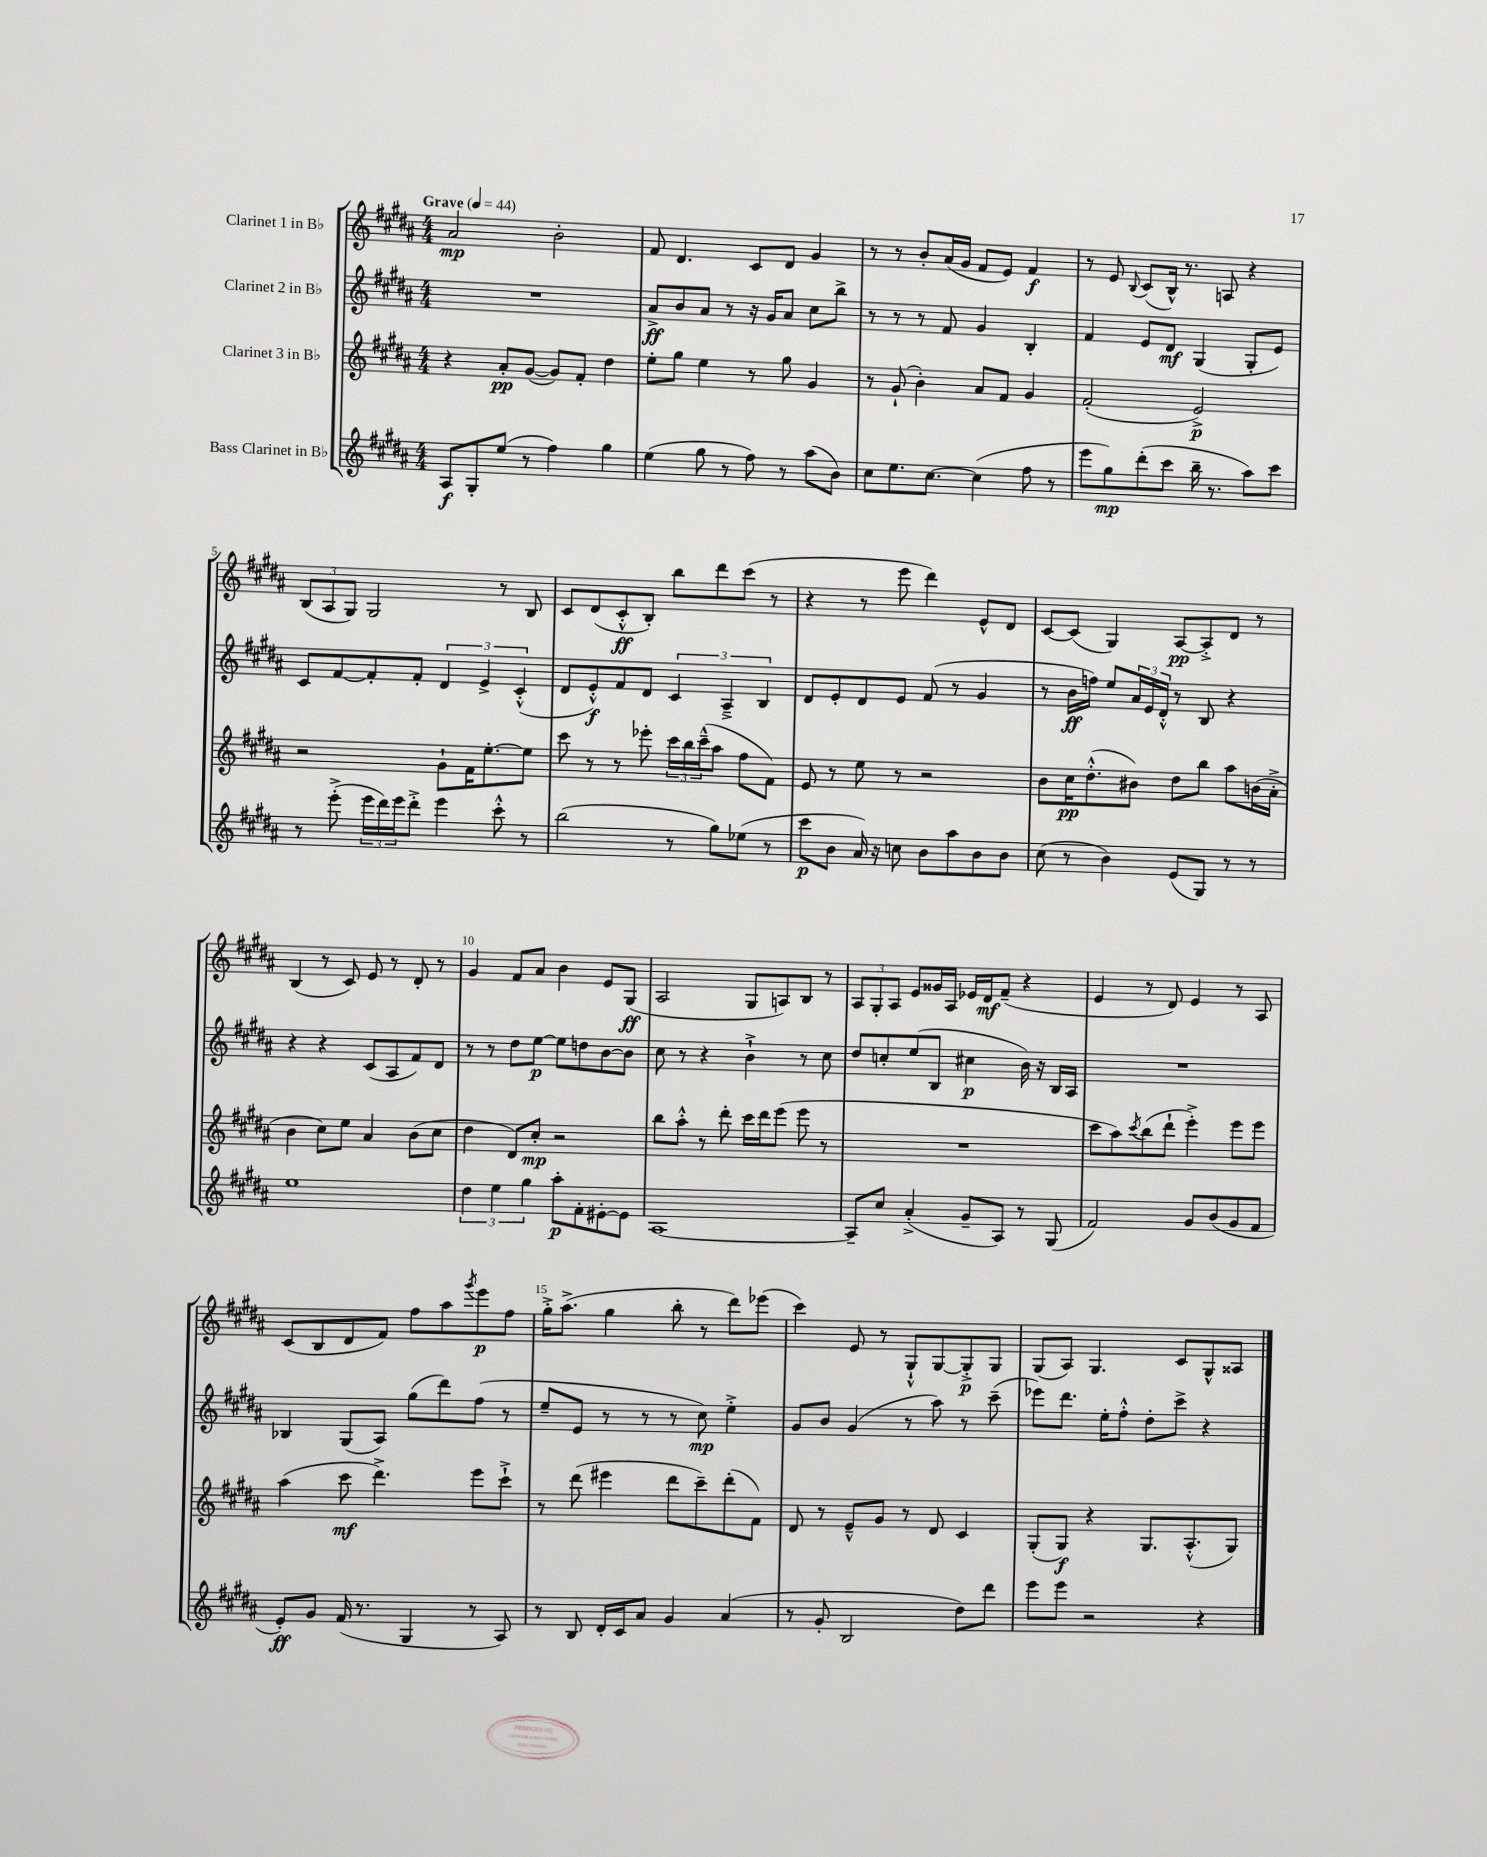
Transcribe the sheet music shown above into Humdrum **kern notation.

**kern	**kern	**kern	**kern
*staff4	*staff3	*staff2	*staff1
*clefG2	*clefG2	*clefG2	*clefG2
*k[f#c#g#d#a#]	*k[f#c#g#d#a#]	*k[f#c#g#d#a#]	*k[f#c#g#d#a#]
*M4/4	*M4/4	*M4/4	*M4/4
*MM44	*MM44	*MM44	*MM44
8A#	4r	1r	2a#
8G#'	.	.	.
(8ee	8a#'	.	.
8r	([8g#	.	.
4ff#)	8g#])	.	2b'
.	8f#'	.	.
4gg#	4dd#	.	.
=	=	=	=
(4ee	8ee'	8a#^	8f#
.	8gg#	8b	4.d#
8gg#	4ee	8a#	.
8r	.	8r	.
8ff#)	8r	16r	8c#
.	.	16g#	.
8r	8gg#	8a#	8d#
(8aa#	4g#	8cc#	4g#
8b)	.	8bb^	.
=	=	=	=
8cc#	8r	8r	8r
8.ee	(8g#`	8r	8r
.	4b')	8r	8b'
[8.cc#	.	.	.
.	.	8f#	(16a#
.	.	.	16g#
(4cc#]	8a#	4g#	8f#
.	8f#	.	8e)
8ff#	4g#	4B'	4f#
8r	.	.	.
=	=	=	=
8eee	(2f#'	4f#	8r
8gg#)	.	.	8e
.	.	.	8qqB
(8ddd#'	.	8e	(8c#
8ccc#	.	8d#	16B^^)
.	.	.	8.r
16bb~	2e^)	(4G#	.
8.r	.	.	.
.	.	.	8A
8aa#)	.	8G#'	4r
8ccc#	.	8e)	.
=	=	=	=
8r	2r	8c#	(12B
.	.	.	12A#
(8eee'^	.	[8f#	.
.	.	.	12G#)
24eee	.	8f#']	2G#
24ddd#)	.	.	.
24eee	.	.	.
8ddd#'^	.	8f#'	.
4eee	8g#`	6d#	.
.	16f#	.	.
.	.	6e^	.
.	[8.ee'	.	.
8ccc#'^^	.	.	8r
.	.	(6c#'^^	.
8r	8ee]	.	8B
=	=	=	=
(2bb	8ccc#	8d#	8c#
.	8r	8e'^^)	(8d#
.	8r	8f#	8c#'^^
.	8eee-'	8d#	8B')
8r	24ccc#	6c#	8bb
.	24bb	.	.
.	(24ccc#~^^	.	.
8gg#)	8aa#	.	8ddd#
.	.	6A#~^	.
(8ee-	8ff#	.	(8ccc#
.	.	6B	.
8r	8f#)	.	8r
=	=	=	=
8ccc#	8e	8d#	4r
8b	8r	8e'	.
16a#)	8ee	8d#	8r
16r	.	.	.
8cc	8r	8e	8eee
8b	2r	(8f#	4ddd#)
8aa#	.	8r	.
8b	.	4g#	8e^^
8b	.	.	8d#
=	=	=	=
(8cc#	8b	8r	[8c#
8r	16cc#	16b	(8c#]
.	(8.dd#'^^	16ff)	.
4b)	.	8ee	4G#)
.	8b#)	24a#	.
.	.	24e	.
.	.	24d#'^^	.
(8e	8dd#	8r	[8A#
8G#)	8bb	8B	8A#'^]
8r	8aa#	4r	8d#
8r	(16b	.	8r
.	16a#'^	.	.
=	=	=	=
1ee	4b	4r	(4B
.	8cc#)	4r	8r
.	8ee	.	8c#)
.	4a#	(8c#	8e
.	.	8A#	8r
.	(8b	8f#)	8d#'
.	8cc#	8d#	8r
=	=	=	=
6dd#	4dd#	8r	4g#
.	.	8r	.
6ee	.	.	.
.	8d#)	8dd#	8f#
6gg#	.	.	.
.	8cc#'	[8ee	8a#
8aa#'	2r	8ee]	4b
8f#'	.	8dd	.
[8e#'	.	[8b	8e
8e#]	.	8b]	(8G#
=	=	=	=
[1A#	8bb	8cc#	2A#
.	8aa#'^^	8r	.
.	8r	4r	.
.	8ddd#'	.	.
.	16ccc#	4b`^	8G#
.	16ddd#	.	.
.	(8eee	.	8A)
.	8eee	8r	8B
.	8r	8cc#	8r
=	=	=	=
8A#~]	1r	8dd#	12A#
.	.	.	12G#'
8cc#	.	8cc'	.
.	.	.	12A#
(4a#'^	.	(8ee	8e
.	.	8B	16g##
.	.	.	16A#
8g#~	.	4cc#	16e-
.	.	.	16d#
8A#)	.	.	(8f#~
8r	.	16b)	4r
.	.	16r	.
(8G#	.	16B	.
.	.	16A#	.
=	=	=	=
2f#)	8ccc#	1r	4e
.	8aa#)	.	.
.	8qccc#	.	.
.	(8bb	.	8r
.	8ddd#`	.	8d#)
8g#	4eee'^)	.	4e
(8b	.	.	.
8g#	8eee	.	8r
8f#	8eee	.	8A#
=	=	=	=
8e')	(4aa#	4B-	(8c#
8g#	.	.	8B
(16f#	8ccc#	(8G#	8d#
8.r	.	.	.
.	4.ddd#^)	8A#)	8f#)
4G#	.	(8gg#	8ff#
.	.	8ddd#)	8aa#
.	.	.	8qggg#
8r	8eee	(8ff#	8eee
8A#)	8ccc#`^	8r	8ff#
=	=	=	=
8r	8r	8ee~	16gg#'^
.	.	.	(8.aa#^
8B	(8ddd#	8e	.
16d#'	4eee#	8r	4gg#
16c#	.	.	.
8a#	.	8r	.
4g#	8ddd#	8r	8bb'
.	8ccc#~)	8cc#)	8r
(4a#	(8ddd#'	4ee'^	8ddd#)
.	8f#)	.	(8eee-
=	=	=	=
8r	8d#	8g#	4ccc#)
8g#'	8r	8b	.
2B	8e~^^	(4g#	8e
.	8g#	.	8r
.	8r	8r	8G#`^^
.	8d#	8aa#)	[8G#
8dd#)	4c#	8r	8G#'^]
8ddd#	.	(8ccc#~	8G#
=	=	=	=
8eee	(8G#'	8eee-)	(8G#
8eee	8G#)	8.ddd#	8A#)
2r	4r	.	4.G#
.	.	16ee'	.
.	.	8ff#'^^	.
.	8.G#	8dd#'	.
.	.	8ccc#^	8c#
.	(8.A#'^^	.	.
4r	.	4r	8G#^^
.	8G#)	.	8A##
==	==	==	==
*-	*-	*-	*-
